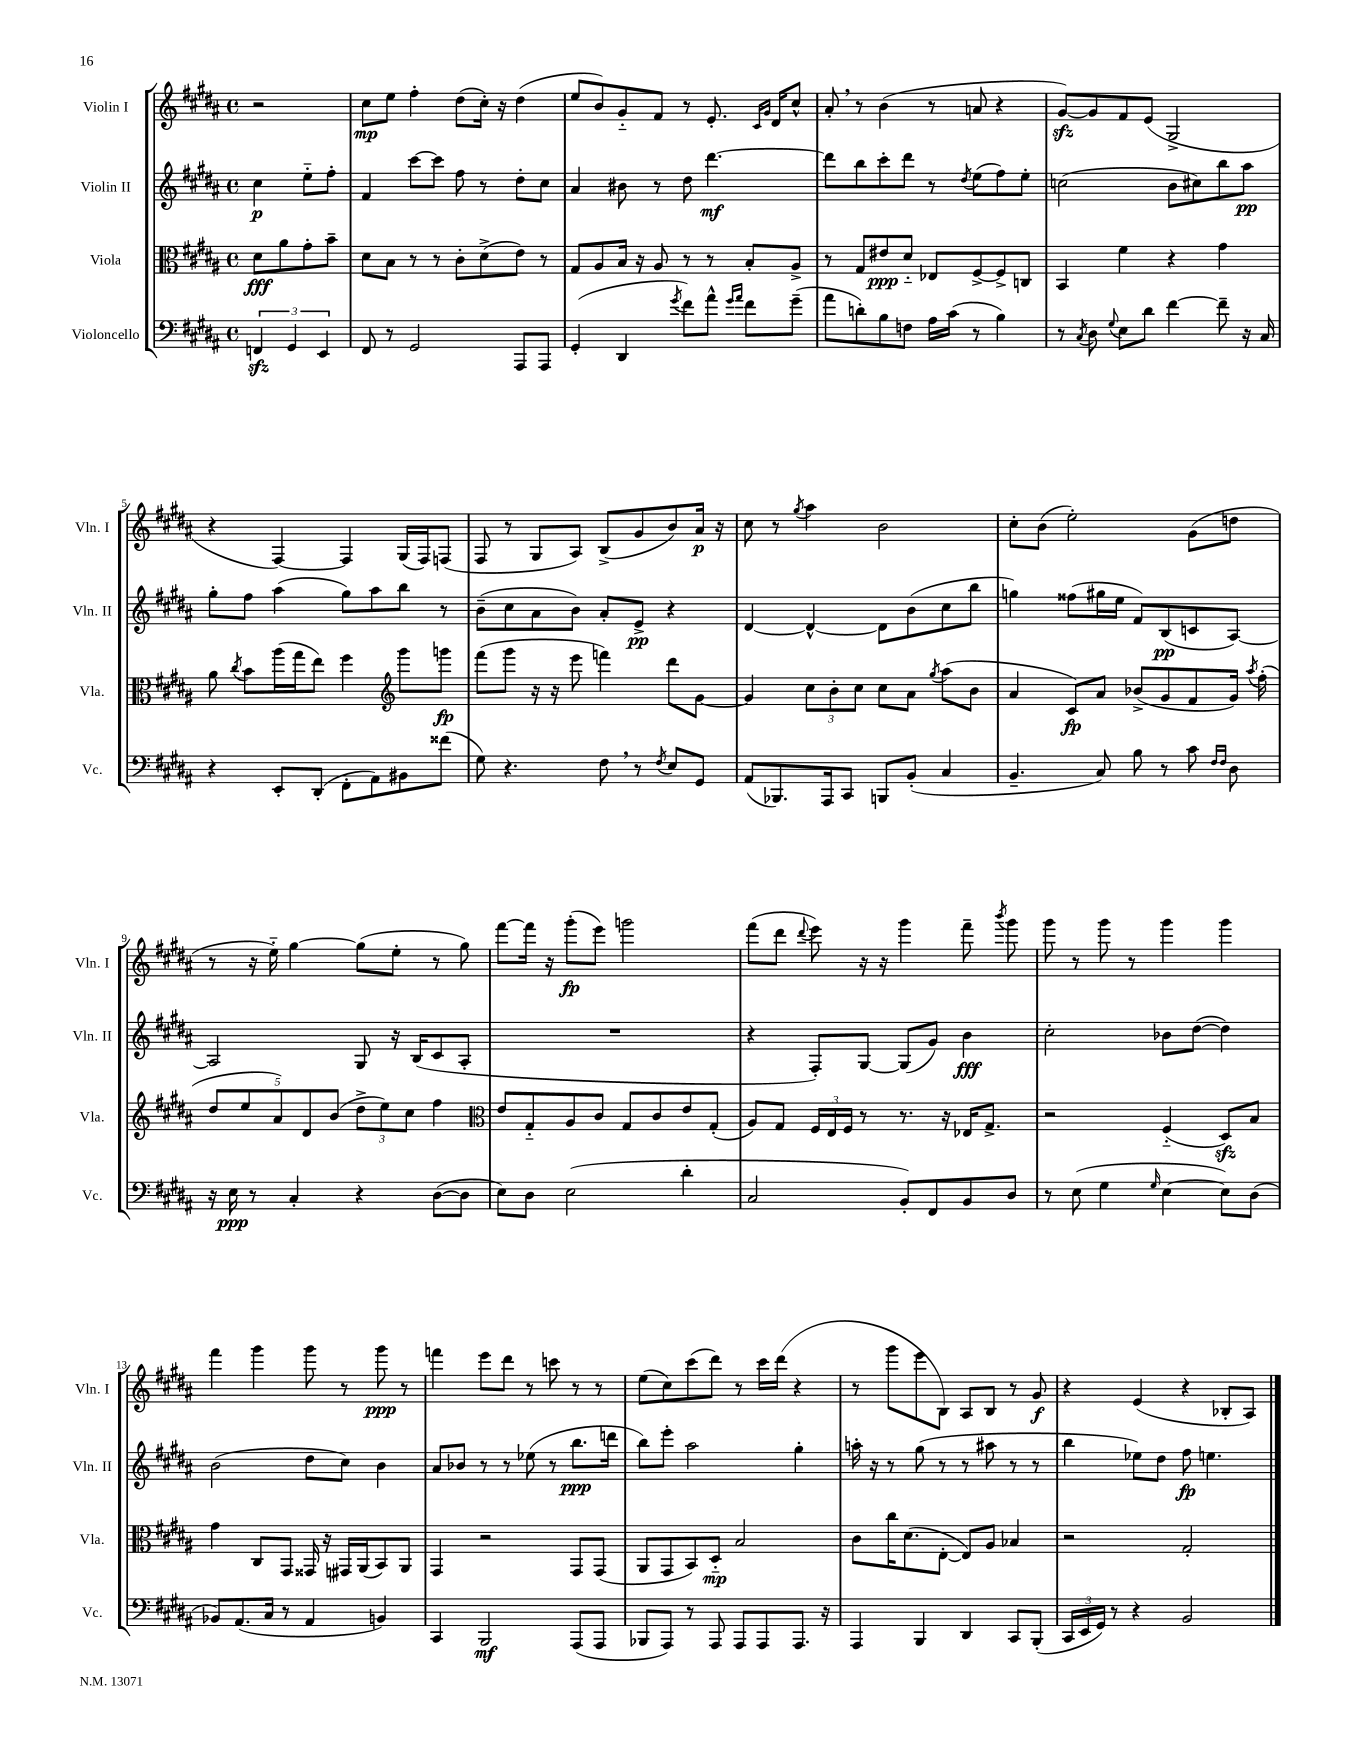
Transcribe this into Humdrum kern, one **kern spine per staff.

**kern	**dynam	**kern	**dynam	**kern	**dynam	**kern	**dynam
*part4	*part4	*part3	*part3	*part2	*part2	*part1	*part1
*staff4	*staff4	*staff3	*staff3	*staff2	*staff2	*staff1	*staff1
*I"Violoncello	*	*I"Viola	*	*I"Violin II	*	*I"Violin I	*
*I'Vc.	*	*I'Vla.	*	*I'Vln. II	*	*I'Vln. I	*
*clefF4	*	*clefC3	*	*clefG2	*	*clefG2	*
*k[f#c#g#d#a#]	*	*k[f#c#g#d#a#]	*	*k[f#c#g#d#a#]	*	*k[f#c#g#d#a#]	*
*M4/4	*	*M4/4	*	*M4/4	*	*M4/4	*
*met(c)	*	*met(c)	*	*met(c)	*	*met(c)	*
=	=	=	=	=	=	=	=
6FFnzz/	.	8d#\L	fff	4cc#\	p	2r	.
.	.	8a#\	.	.	.	.	.
6GG#/	.	.	.	.	.	.	.
.	.	8g#'\	.	8ee\L	.	.	.
6EE/	.	.	.	.	.	.	.
.	.	8b~\J	.	8ff#'\J	.	.	.
=1	=1	=1	=1	=1	=1	=1	=1
8FF#/	.	8d#\L	.	4f#/	.	8cc#\L	mp
8r	.	8B\J	.	.	.	8ee\J	.
2GG#/	.	8r	.	[8ccc#\L	.	4ff#'\	.
.	.	8r	.	8ccc#\J]	.	.	.
.	.	8c#'\L	.	8ff#\	.	(8dd#\L	.
.	.	(8d#^\	.	8r	.	16cc#'\Jk)	.
.	.	.	.	.	.	16r	.
8AAA#/L	.	8e\J)	.	8dd#'\L	.	(4dd#\	.
8AAA#/J	.	8r	.	8cc#\J	.	.	.
=2	=2	=2	=2	=2	=2	=2	=2
(4GG#'/	.	8G#/L	.	4a#/	.	8ee/L	.
.	.	8A#/	.	.	.	8b/)	.
4DD#/	.	16B/Jk	.	8b#X\	.	8g#/	.
.	.	16r	.	.	.	.	.
.	.	8A#/	.	8r	.	8f#/J	.
8qg#/	.	.	.	.	.	.	.
8f#\L)	.	8r	.	8dd#\	.	8r	.
8a#^^\J	.	8r	.	[4.ddd#\	mf	8.e'/	.
16qqg#/LL	.	.	.	.	.	.	.
16qqa#/JJ	.	.	.	.	.	.	.
8f#\L	.	8B'/L	.	.	.	.	.
.	.	.	.	.	.	16qqc#/LL	.
.	.	.	.	.	.	16qqg#/JJ	.
.	.	.	.	.	.	16d#/KL	.
(8g#~\J	.	8A#^/J	.	.	.	8cc#^^/J	.
=3	=3	=3	=3	=3	=3	=3	=3
8a#\L	.	8r	.	8ddd#\L]	.	8a#',/	.
8dn'\)	.	8G#/L	.	8bb\	.	8r	.
8B\	.	8e#X/	ppp	8ccc#'\	.	(4b\	.
8Fn\J	.	8d#/J	.	8ddd#\J	.	.	.
16A#\LL	.	8E-X/L	.	8r	.	8r	.
(16c#\JJ	.	.	.	.	.	.	.
.	.	.	.	8qdd#/	.	.	.
8r	.	[8F#^/	.	(8ee\L	.	8an/	.
4B\)	.	8F#^/]	.	8ff#\)	.	4r	.
.	.	8Cn/J	.	8ee'\J	.	.	.
=4	=4	=4	=4	=4	=4	=4	=4
8r	.	4BB/	.	(2ccn\	.	[8g#zz/L)	.
8qC#/	.	.	.	.	.	.	.
8D#\	.	.	.	.	.	8g#/]	.
8qqG#/	.	.	.	.	.	.	.
8E\L	.	4f#\	.	.	.	8f#/	.
8d#\J	.	.	.	.	.	(8e/J	.
[4f#\	.	4r	.	8b\L	.	2G#^/	.
.	.	.	.	8cc#X\)	.	.	.
8f#~\]	.	4g#\	.	8bb\	.	.	.
16r	.	.	.	8aa#\J	pp	.	.
16C#/	.	.	.	.	.	.	.
!!LO:LB:g=z
=5	=5	=5	=5	=5	=5	=5	=5
4r	.	8a#\	.	8gg#'\L	.	4r	.
.	.	8qcc#/	.	.	.	.	.
.	.	8b\L	.	8ff#\J	.	.	.
8EE'/L	.	(16aa#\L	.	(4aa#\	.	[4F#/)	.
.	.	16gg#\J	.	.	.	.	.
(8DD#'/J	.	8ee\J)	.	.	.	.	.
8FF#'\L	.	4ff#\	.	8gg#\L)	.	4F#/]	.
8AA#\)	.	.	.	8aa#\	.	.	.
*	*	*clefG2	*	*	*	*	*
8BB#X\	.	8ggg#\L	.	8bb\J	.	(16G#/LL	.
.	.	.	.	.	.	16F#/J)	.
(8f##X\J	.	8gggn\J	fp	8r	.	(8Fn/J	.
=6	=6	=6	=6	=6	=6	=6	=6
8G#\)	.	(8fff#\L	.	(8b~\L	.	8F#/	.
4.r	.	8ggg#\J	.	8cc#\	.	8r	.
.	.	16r	.	8a#\	.	8G#/L	.
.	.	16r	.	.	.	.	.
.	.	8eee\	.	8b\J)	.	8A#/J)	.
8F#,\	.	4fffn\)	.	8a#'/L	.	(8B^/L	.
8r	.	.	.	8e^/J	pp	8g#/	.
8qF#/	.	.	.	.	.	.	.
8E/L	.	8ddd#\L	.	4r	.	8b/)	.
8GG#/J	.	[8g#\J	.	.	.	16a#/Jk	p
.	.	.	.	.	.	16r	.
=7	=7	=7	=7	=7	=7	=7	=7
(8AA#/L	.	4g#/]	.	[4d#/	.	8cc#\	.
8.BBB-X/)	.	.	.	.	.	8r	.
.	.	.	.	.	.	8qgg#/	.
.	.	12cc#\L	.	4d#^^/_	.	4aa#\	.
16AAA#/k	.	.	.	.	.	.	.
.	.	12b'\	.	.	.	.	.
8CC#/J	.	.	.	.	.	.	.
.	.	12cc#\J	.	.	.	.	.
8BBBn/L	.	8cc#\L	.	8d#\L]	.	2b\	.
(8BB'/J	.	8a#\J	.	(8b\	.	.	.
.	.	8qgg#/	.	.	.	.	.
4C#/	.	(8aa#\L	.	8cc#\	.	.	.
.	.	8b\J	.	8bb\J	.	.	.
=8	=8	=8	=8	=8	=8	=8	=8
4.BB~/	.	4a#/	.	4ggn\)	.	8cc#'\L	.
.	.	.	.	.	.	(8b\J	.
.	.	8c#/L)	fp	(8ff##X\L	.	2ee'\)	.
8C#/)	.	8a#/J	.	16gg#X\L	.	.	.
.	.	.	.	16ee\JJ	.	.	.
8B\	.	(8b-X^/L	.	8f#/L)	.	.	.
8r	.	8g#/	.	(8B/	pp	.	.
8c#\	.	8f#/	.	8cn/	.	(8g#\L	.
16qqF#/LL	.	.	.	.	.	.	.
16qqF#/JJ	.	.	.	.	.	.	.
8D#\	.	16g#/Jk)	.	[8A#/J)	.	8ddn\J	.
.	.	8qaa#/	.	.	.	.	.
.	.	(16ff#'\	.	.	.	.	.
!!LO:LB:g=z
=9	=9	=9	=9	=9	=9	=9	=9
16r	.	10dd#/L	.	2A#/]	.	8r	.
16E\	ppp	.	.	.	.	.	.
.	.	10ee/	.	.	.	.	.
8r	.	.	.	.	.	16r	.
.	.	.	.	.	.	16ee\)	.
.	.	10a#/)	.	.	.	.	.
4C#'/	.	.	.	.	.	[4gg#\	.
.	.	10d#/	.	.	.	.	.
.	.	(10b/J	.	.	.	.	.
4r	.	12dd#^\L	.	8G#/	.	(8gg#\L]	.
.	.	12ee\)	.	.	.	.	.
.	.	.	.	16r	.	8ee'\J	.
.	.	12cc#\J	.	.	.	.	.
.	.	.	.	(16B/KL	.	.	.
([8D#\L	.	4ff#\	.	8c#/	.	8r	.
8D#\J]	.	.	.	8A#'/J	.	8gg#\)	.
=10	=10	=10	=10	=10	=10	=10	=10
*	*	*clefC3	*	*	*	*	*
8E\L)	.	8e/L	.	1r	.	[8fff#\L	.
8D#\J	.	8G#/	.	.	.	16fff#\Jk]	.
.	.	.	.	.	.	16r	.
(2E\	.	8A#/	.	.	.	(8ggg#'\L	fp
.	.	8c#/J	.	.	.	8eee\J)	.
.	.	8G#/L	.	.	.	2gggn\	.
.	.	8c#/	.	.	.	.	.
4d#'\	.	8e/	.	.	.	.	.
.	.	(8G#'/J	.	.	.	.	.
=11	=11	=11	=11	=11	=11	=11	=11
2C#/	.	8A#/L)	.	4r	.	(8fff#\L	.
.	.	8G#/J	.	.	.	8ddd#\J	.
.	.	.	.	.	.	8qqddd#/	.
.	.	24F#/LL	.	8F#'/L)	.	8eee\)	.
.	.	24E/	.	.	.	.	.
.	.	24F#/JJ	.	.	.	.	.
.	.	8r	.	[8G#/J	.	16r	.
.	.	.	.	.	.	16r	.
8BB'/L)	.	8.r	.	(8G#/L]	.	4ggg#\	.
8FF#/	.	.	.	8g#/J)	.	.	.
.	.	16r	.	.	.	.	.
8BB/	.	16E-X/KL	.	4b\	fff	8fff#~\	.
.	.	8.G#^/J	.	.	.	.	.
.	.	.	.	.	.	8qbbb/	.
8D#/J	.	.	.	.	.	8ggg#\	.
=12	=12	=12	=12	=12	=12	=12	=12
8r	.	2r	.	2cc#'\	.	8ggg#\	.
(8E\	.	.	.	.	.	8r	.
4G#\	.	.	.	.	.	8ggg#\	.
.	.	.	.	.	.	8r	.
16qqG#/	.	.	.	.	.	.	.
[4E\	.	(4F#/	.	8b-X\L	.	4ggg#\	.
.	.	.	.	([8dd#\J	.	.	.
8E\L])	.	8D#zz/L)	.	4dd#\])	.	4ggg#\	.
(8D#\J	.	8B/J	.	.	.	.	.
!!LO:LB:g=z
=13	=13	=13	=13	=13	=13	=13	=13
8BB-X/L)	.	4g#\	.	(2b\	.	4fff#\	.
(8.AA#/	.	.	.	.	.	.	.
.	.	8C#/L	.	.	.	4ggg#\	.
16C#/Jk	.	.	.	.	.	.	.
8r	.	8GG#/J	.	.	.	.	.
4AA#/	.	16GG##X/	.	8dd#\L	.	8ggg#\	.
.	.	16r	.	.	.	.	.
.	.	16GG#X/LL	.	8cc#\J)	.	8r	.
.	.	(16AA#/J	.	.	.	.	.
4BBn/)	.	8BB/)	.	4b\	.	8ggg#\	ppp
.	.	8AA#/J	.	.	.	8r	.
=14	=14	=14	=14	=14	=14	=14	=14
4CC#/	.	4GG#/	.	8a#/L	.	4fffn\	.
.	.	.	.	8b-X/J	.	.	.
2BBB/	mf	2r	.	8r	.	8eee\L	.
.	.	.	.	8r	.	8ddd#\J	.
.	.	.	.	(8ee-X\	.	8r	.
.	.	.	.	8r	.	8cccn\	.
(8AAA#/L	.	8GG#/L	.	8.bb\L	ppp	8r	.
8AAA#/J	.	(8GG#/J	.	.	.	8r	.
.	.	.	.	16dddn\Jk	.	.	.
=15	=15	=15	=15	=15	=15	=15	=15
8BBB-X/L	.	8AA#/L	.	8bb\L)	.	(8ee\L	.
8AAA#/J)	.	8GG#/	.	8eee'\J	.	8cc#\)	.
8r	.	8BB/)	.	2aa#\	.	(8ccc#\	.
8AAA#/	.	8D#/J	mp	.	.	8ddd#\J)	.
8AAA#/L	.	2B/	.	.	.	8r	.
8AAA#/	.	.	.	.	.	16ccc#\LL	.
.	.	.	.	.	.	(16ddd#\JJ	.
8.AAA#/J	.	.	.	4gg#'\	.	4r	.
16r	.	.	.	.	.	.	.
=16	=16	=16	=16	=16	=16	=16	=16
4AAA#/	.	8c#\L	.	16aan'\	.	8r	.
.	.	.	.	16r	.	.	.
.	.	16cc#\K	.	8r	.	8ggg#\L	.
.	.	(8.d#\	.	.	.	.	.
4BBB/	.	.	.	(8gg#\	.	8eee\	.
.	.	[8E'\J	.	8r	.	8B\J)	.
4DD#/	.	8E/L])	.	8r	.	8A#/L	.
.	.	8A#/J	.	8aa#X\	.	8B/J	.
8CC#/L	.	4B-X/	.	8r	.	8r	.
(8BBB'/J	.	.	.	8r	.	8g#/	f
=17	=17	=17	=17	=17	=17	=17	=17
24CC#/LL	.	2r	.	4bb\	.	4r	.
24EE/	.	.	.	.	.	.	.
24GG#/JJ)	.	.	.	.	.	.	.
8r	.	.	.	.	.	.	.
4r	.	.	.	8ee-X\L)	.	(4e/	.
.	.	.	.	8dd#\J	.	.	.
2BB/	.	2G#'/	.	8ff#\	fp	4r	.
.	.	.	.	4.een\	.	.	.
.	.	.	.	.	.	8B-X'/L	.
.	.	.	.	.	.	8A#/J)	.
==	==	==	==	==	==	==	==
*-	*-	*-	*-	*-	*-	*-	*-
